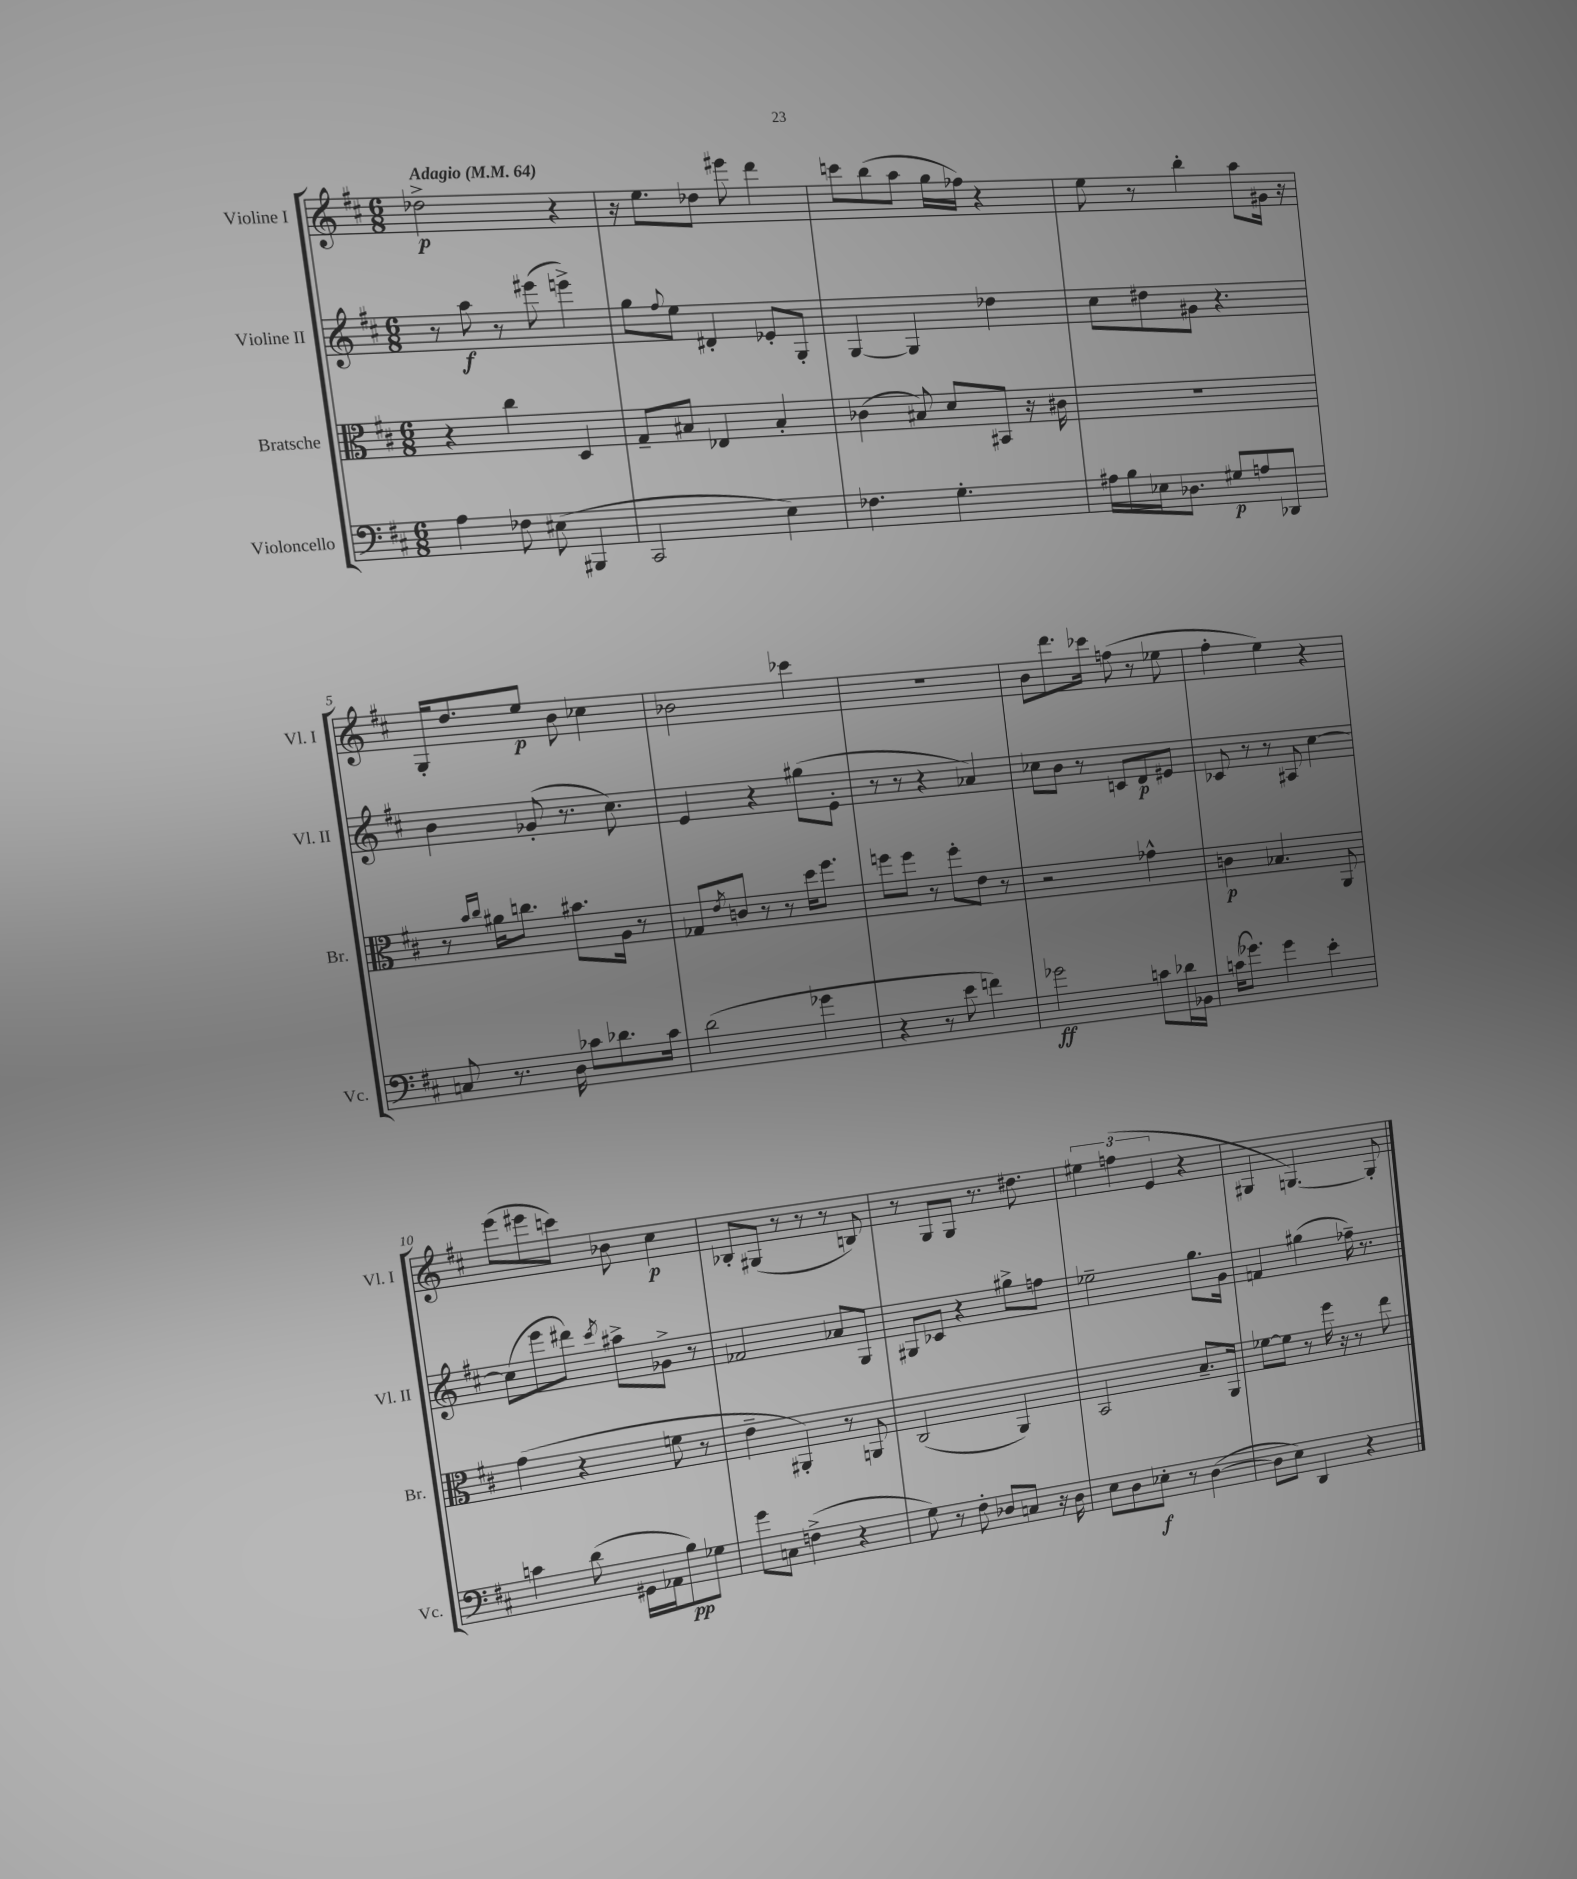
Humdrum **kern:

**kern	**dynam	**kern	**dynam	**kern	**dynam	**kern	**dynam
*part4	*part4	*part3	*part3	*part2	*part2	*part1	*part1
*staff4	*staff4	*staff3	*staff3	*staff2	*staff2	*staff1	*staff1
*I"Violoncello	*	*I"Bratsche	*	*I"Violine II	*	*I"Violine I	*
*I'Vc.	*	*I'Br.	*	*I'Vl. II	*	*I'Vl. I	*
*clefF4	*	*clefC3	*	*clefG2	*	*clefG2	*
*k[f#c#]	*	*k[f#c#]	*	*k[f#c#]	*	*k[f#c#]	*
*M6/8	*	*M6/8	*	*M6/8	*	*M6/8	*
*MM64	*	*MM64	*	*MM64	*	*MM64	*
=1	=1	=1	=1	=1	=1	=1	=1
!	!	!	!	!	!	!LO:TX:a:B:t=Adagio	!
4A\	.	4r	.	8r	.	2dd-X^\	p
.	.	.	.	8aa\	f	.	.
8F-X\	.	4cc#\	.	8r	.	.	.
(8E#X\	.	.	.	(8eee#X\	.	.	.
4BBB#X/	.	4D/	.	4eeen^\)	.	4r	.
=2	=2	=2	=2	=2	=2	=2	=2
2CC#/	.	8G~/L	.	8gg\L	.	16r	.
.	.	.	.	.	.	8.ee\L	.
.	.	.	.	8qqff#/	.	.	.
.	.	8B#X/J	.	8ee\J	.	.	.
.	.	4E-X/	.	4d#X'/	.	8dd-X\J	.
.	.	.	.	.	.	8eee#X\	.
4E\)	.	4B#'/	.	8e-X'/L	.	4ddd\	.
.	.	.	.	8G'/J	.	.	.
=3	=3	=3	=3	=3	=3	=3	=3
4.F-X\	.	(4c-X\	.	[4G/	.	8cccn\L	.
.	.	.	.	.	.	(8bb\	.
.	.	8B#X/)	.	4G/]	.	8aa\J	.
4.G'\	.	8d/L	.	.	.	16gg\LL	.
.	.	.	.	.	.	16ff-X\JJ)	.
.	.	8BB#X/J	.	4dd-X\	.	4r	.
.	.	16r	.	.	.	.	.
.	.	16c#X\	.	.	.	.	.
=4	=4	=4	=4	=4	=4	=4	=4
16A#X\LL	.	2.r	.	8cc#\L	.	8ee\	.
16B\	.	.	.	.	.	.	.
16E-X\J	.	.	.	8dd#X\	.	8r	.
8.D-X\J	.	.	.	.	.	.	.
.	.	.	.	8g#X\J	.	4bb'\	.
8G#X/L	p	.	.	4.r	.	.	.
8An/	.	.	.	.	.	8aa\L	.
8DD-X/J	.	.	.	.	.	16g#X\Jk	.
.	.	.	.	.	.	16r	.
!!LO:LB:g=z
=5	=5	=5	=5	=5	=5	=5	=5
8Cn/	.	8r	.	4b\	.	16G'/KL	.
.	.	.	.	.	.	8.dd/	.
.	.	16qqb/LL	.	.	.	.	.
.	.	16qqcc#/JJ	.	.	.	.	.
8.r	.	16a#X\KL	.	.	.	.	.
.	.	8.ccn\J	.	.	.	.	.
.	.	.	.	(8g-X'/	.	8ee/J	p
16D\	.	.	.	.	.	.	.
8c-X\L	.	8.b#X\L	.	8.r	.	8b\	.
8.d-X\	.	.	.	.	.	4cc-X\	.
.	.	16A\Jk	.	8.cc#\)	.	.	.
.	.	8r	.	.	.	.	.
16c-\Jk	.	.	.	.	.	.	.
=6	=6	=6	=6	=6	=6	=6	=6
(2d\	.	8G-X/L	.	4e/	.	2b-X\	.
.	.	8qe/	.	.	.	.	.
.	.	8cn/J	.	.	.	.	.
.	.	8r	.	4r	.	.	.
.	.	8r	.	.	.	.	.
4g-X\	.	16dd\KL	.	(8gg#X\L	.	4ccc-X\	.
.	.	8.ff#\J	.	.	.	.	.
.	.	.	.	8e'\J	.	.	.
=7	=7	=7	=7	=7	=7	=7	=7
4r	.	8ffn\L	.	8r	.	2.r	.
.	.	8ff\J	.	8r	.	.	.
8r	.	8r	.	4r	.	.	.
8e\	.	8ff'\L	.	.	.	.	.
4fn\)	.	8e\J	.	4a-X/)	.	.	.
.	.	8r	.	.	.	.	.
=8	=8	=8	=8	=8	=8	=8	=8
2g-X\	ff	2r	.	8cc-X\L	.	8b\L	.
.	.	.	.	8b\J	.	8.ddd\	.
.	.	.	.	8r	.	.	.
.	.	.	.	.	.	16ccc-X\Jk	.
.	.	.	.	8cn/L	.	(8ffn\	.
8cn\L	.	4g-X^^\	.	8d/	p	8r	.
16d-X\L	.	.	.	8e#X/J	.	8ee-X\	.
16BB-X\JJ	.	.	.	.	.	.	.
=9	=9	=9	=9	=9	=9	=9	=9
(16cn\KL	.	4cn\	p	8c-X/	.	4ff#'\	.
8.g-X\J)	.	.	.	.	.	.	.
.	.	.	.	8r	.	.	.
4g-\	.	4.B-X/	.	8r	.	4ee\)	.
.	.	.	.	8A#X/	.	.	.
4e'\	.	.	.	[4cc#\	.	4r	.
.	.	8AA/	.	.	.	.	.
!!LO:LB:g=z
=10	=10	=10	=10	=10	=10	=10	=10
4cn\	.	(4g\	.	(8cc#\L]	.	(8eee\L	.
.	.	.	.	8eee\	.	8eee#X\	.
(8d\	.	4r	.	8ddd#X\J)	.	8cccn\J)	.
.	.	.	.	8qccc#/	.	.	.
16GG#X\LL	.	.	.	8aa#X^\L	.	8b-X\	.
16AA-X\J	.	.	.	.	.	.	.
8B\)	pp	8fn\	.	8g-X^\J	.	4cc#\	p
8G-X\J	.	8r	.	8r	.	.	.
=11	=11	=11	=11	=11	=11	=11	=11
8g\L	.	4e~\	.	2f-X/	.	8B-X'/L	.
8Cn\J	.	.	.	.	.	(8G#X/J	.
(4Fn^\	.	4AA#X'/)	.	.	.	8r	.
.	.	.	.	.	.	8r	.
4r	.	8r	.	8a-X/L	.	8r	.
.	.	8AAn/	.	8G/J	.	8Bn/)	.
=12	=12	=12	=12	=12	=12	=12	=12
8G\)	.	(2C#/	.	8G#X/L	.	8r	.
8r	.	.	.	8c-X/J	.	8G/L	.
8F#'\	.	.	.	4r	.	8G/J	.
8D-X/L	.	.	.	.	.	8.r	.
8Cn/J	.	4AA/)	.	8gg#X^\L	.	.	.
.	.	.	.	.	.	8.dd#X\	.
16r	.	.	.	8ffn\J	.	.	.
16D-\	.	.	.	.	.	.	.
=13	=13	=13	=13	=13	=13	=13	=13
8E\L	.	2BB/	.	2ee-X~\	.	6ee#X\	.
8D\	.	.	.	.	.	.	.
.	.	.	.	.	.	(6ffn\	.
8E-X'\J	f	.	.	.	.	.	.
.	.	.	.	.	.	6e/	.
8r	.	.	.	.	.	.	.
([4D\	.	8.B~/L	.	8.gg\L	.	4r	.
.	.	16AA/Jk	.	16g\Jk	.	.	.
=14	=14	=14	=14	=14	=14	=14	=14
8D\L]	.	[8f-X\L	.	4fn/	.	4G#X/	.
8E\J)	.	8f-\J]	.	.	.	.	.
4DD/	.	8r	.	(4gg#X\	.	[4.Gn/)	.
.	.	16ff#\	.	.	.	.	.
.	.	16r	.	.	.	.	.
4r	.	8r	.	16ff-X~\)	.	.	.
.	.	.	.	8.r	.	.	.
.	.	8ee\	.	.	.	8G'/]	.
==	==	==	==	==	==	==	==
*-	*-	*-	*-	*-	*-	*-	*-
